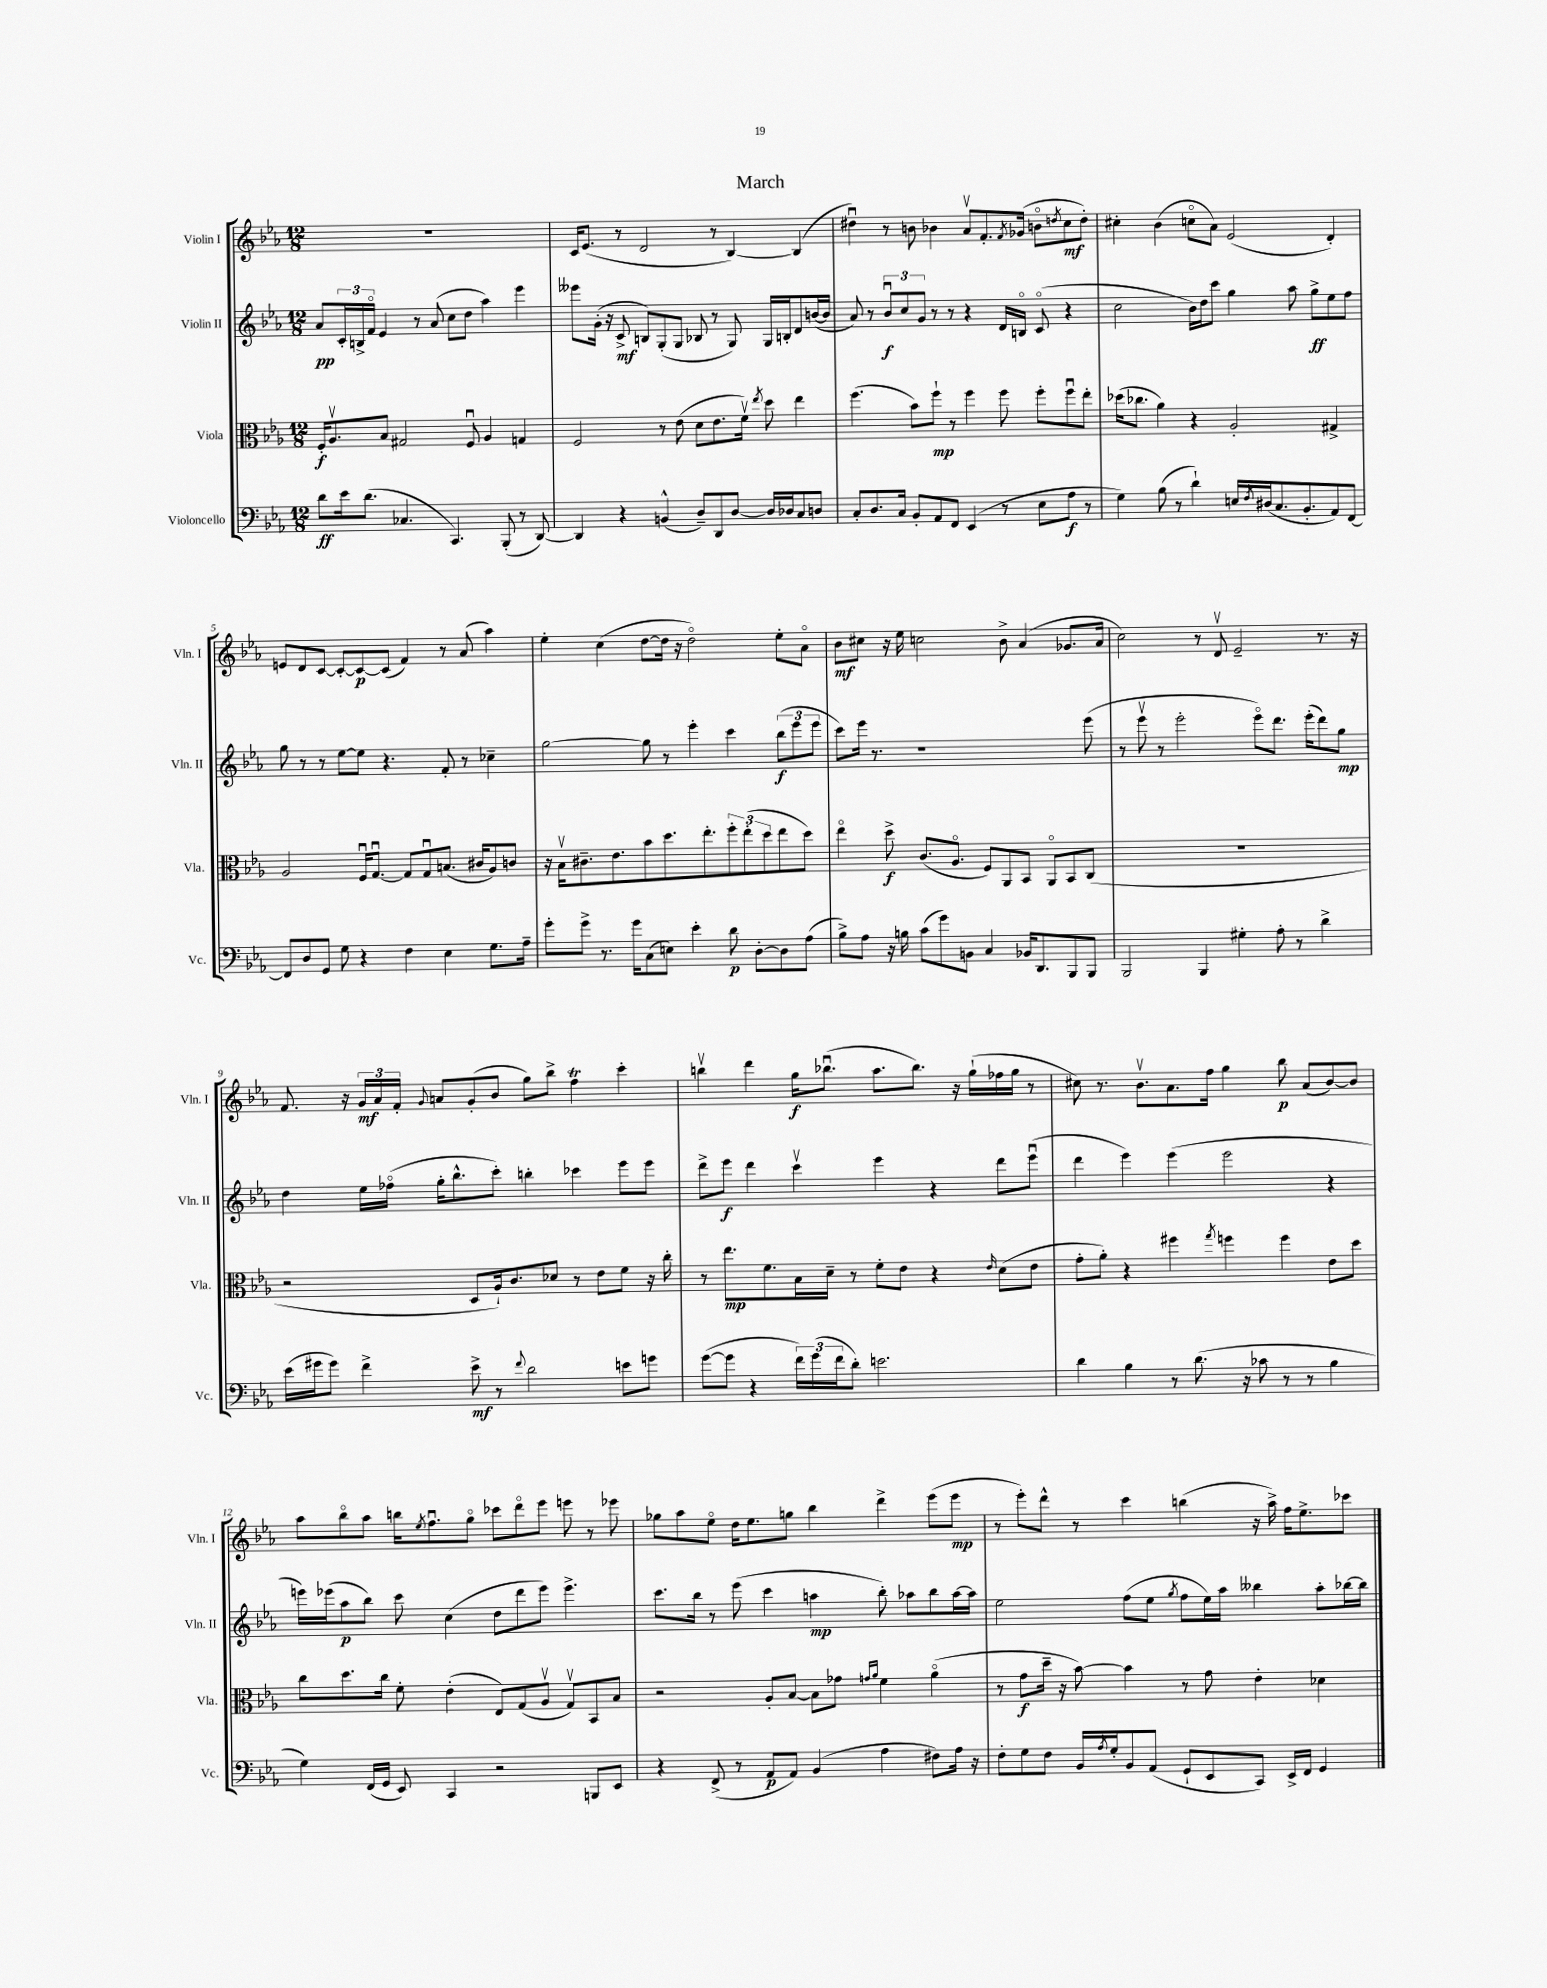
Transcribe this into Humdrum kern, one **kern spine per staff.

**kern	**kern	**kern	**kern
*staff4	*staff3	*staff2	*staff1
*clefF4	*clefC3	*clefG2	*clefG2
*k[b-e-a-]	*k[b-e-a-]	*k[b-e-a-]	*k[b-e-a-]
*M12/8	*M12/8	*M12/8	*M12/8
8d	16F'	8a-	1.r
.	8.A-v	.	.
16e-	.	24c'	.
.	.	24B^	.
(8.d	.	.	.
.	.	24fo	.
.	8B-	4e-	.
4.C-	2G#	.	.
.	.	8r	.
.	.	(8a-	.
4.CC)	.	8cc	.
.	8Fu	8dd	.
.	4A-	4aa-)	.
(8BBB-'	.	.	.
8r	4G	4eee-	.
[8DD)	.	.	.
=	=	=	=
4DD]	2F	8eee--	16c
.	.	.	(8.e-
.	.	(16g'	.
.	.	16r	.
4r	.	8c^	8r
.	.	8B)	2d
(4BB^^	8r	(8G'	.
.	(8e-	8G	.
8D~)	8d	8B-	.
8DD	8.e-	8r	8r
[8D	.	8G)	[4B-)
.	16fv)	.	.
.	8qee-	.	.
16D]	8dd	16G	.
16D-	.	16B'	.
8C	4ee-	8d	(4B-]
8D	.	([16b	.
.	.	16b]	.
=	=	=	=
8C'	(4.ff	8a-)	4dd#u)
8.D	.	8r	.
.	.	12b-u	8r
16C	.	.	.
.	.	12cc	.
8BB-'	8b-)	.	8b
.	.	12g	.
8AA-	8ff`	8r	4b-
8FF	8r	8r	.
(4EE-	4ff	4r	8a-v
.	.	.	8.f'
8r	8ff	16d	.
.	.	.	8qf
.	.	16Bo	(16g-
8E-	8ff'	(8co	8bo
.	.	.	8qdd
8A-	8ffu	4r	8cc
8r	8ee-'	.	8dd')
=	=	=	=
4G)	(16dd-	2cc	4cc#'
.	8.cc-	.	.
(8B-	4a-)	.	(4b-
8r	.	.	.
4d`)	4r	16b-)	8cco
.	.	16dd	.
.	.	8ccc	8a-)
16E	2A-'	4gg	(2e-
8qF	.	.	.
(16D#	.	.	.
8.C	.	.	.
.	.	8aa-	.
8.BB-'	.	.	.
.	.	8gg^	.
8AA-)	4G#^	8ee-	4d')
[8FF	.	8ff	.
=	=	=	=
8FF]	2A-	8gg	8e
8D	.	8r	8d
8GG	.	8r	[8c
8G	.	[8ee-	8c'_
4r	16Fu	8ee-]	8c_
.	[8.Gu	.	.
.	.	4.r	(8c]
4F	8G]	.	4f)
.	8Gu	.	.
4E-	(8.B	8f'	8r
.	.	8r	(8a-
.	16c#	.	.
8.G	8A-)	4cc-~	4aa-)
.	8c	.	.
16A-~	.	.	.
=	=	=	=
8g'	16r	[2gg	4ee-'
.	16B-v	.	.
8g^	8.c#~	.	.
8.r	.	.	(4cc
.	8.e-	.	.
16g	.	.	.
(8C	8b-	8gg]	[8dd
8E)	8.dd	8r	16dd]
.	.	.	16r
4e-'	.	4eee-'	2ddo)
.	8.ee-'	.	.
8d	12ff'	4ccc	.
.	(12ee-'	.	.
[8D'	.	.	.
.	12dd	.	.
8D]	8ee-	(12bb-	8ee-'
.	.	12eee-	.
(8A-	8dd)	.	8a-o
.	.	12eee-	.
=	=	=	=
8B-^)	4ee-o	8ccc)	8b-
8A-	.	16eee-	8cc#
.	.	8.r	.
16r	8dd^	.	16r
16B	.	.	16ee-
(8c	(8.c	1r	2cc
8g)	.	.	.
.	8.A-o	.	.
8BB	.	.	.
4C	8F)	.	.
.	8AA-	.	8b-^
16BB-	8BB-	.	(4a-
8.DD	.	.	.
.	8AA-o	.	.
8BBB-	8BB-	.	8.g-
8BBB-	(8C	(8eee-	.
.	.	.	16a-
=	=	=	=
2BBB-	1.r	8r	2cc)
.	.	8eee-v	.
.	.	8r	.
.	.	2eee-'	.
4BBB-	.	.	8r
.	.	.	8dv
4G#'	.	.	2e-~
.	.	8eee-o)	.
8A-'	.	8.ddd	.
8r	.	.	.
.	.	(16eee-'	.
4d^	.	8ddd)	8.r
.	.	8gg	.
.	.	.	16r
=	=	=	=
(16e-	2r	4dd	8.f
16g#	.	.	.
8g#)	.	.	.
.	.	.	16r
4f^	.	16ee-	24g
.	.	.	24a-
.	.	(16ff-o	.
.	.	.	24f'
.	.	.	8qqg
.	.	16gg'	8a
.	.	8.bb-^^	.
8e-^	8D	.	(8g'
8r	16A-`)	8ccc')	8b-
.	8.c	.	.
8qqf	.	.	.
2d	.	4bb'	8gg)
.	8d-	.	8bb-^
.	8r	4ccc-	4ff
.	8e-	.	.
8e	8f	8eee-	4ccc'
8g	16r	8eee-	.
.	16cc'	.	.
=	=	=	=
([8g	8r	8ddd^	4bbv
8g]	8.ee-	8eee-	.
4r	.	4ddd	4ddd
.	8.f	.	.
24f)	16B-	4cccv	16gg
(24g	.	.	.
.	16d~	.	(8.bb-u
24f	.	.	.
8d')	8r	.	.
2.e	8f'	4eee-	8.aa-
.	8e-	.	.
.	.	.	8.bb-)
.	4r	4r	.
.	.	.	16r
.	.	.	(16gg`
.	16qqe-	.	.
.	(8d	8ddd	16ff-
.	.	.	16gg
.	8e-	(8eee-u	8r
=	=	=	=
4d	8g'	4ddd	8cc#)
.	8a-')	.	8.r
4B-	4r	4eee-)	.
.	.	.	8.b-v
8r	4ff#	(4eee-	8.a-
(8.d	.	.	.
.	.	.	16ff
.	8qgg	.	.
.	4ff	2eee-	4gg
16r	.	.	.
8c-	.	.	.
8r	4ff	.	8bb-
8r	.	.	(8a-
4B-	8e-	4r	[8b-)
.	8dd	.	8b-]
=	=	=	=
4G)	8cc	16eee)	8aa-
.	.	(16eee-	.
.	8.dd	8aa-	8bb-o
(16FF	.	8bb-)	8aa-
16GG	16cc	.	.
8EE-)	8f'	8ccc	16bb
.	.	.	8qee-
.	.	.	8.ffu
4CC	(4e-'	(4cc	.
.	.	.	8ggo
2r	8E-)	8dd	8ccc-
.	(8G	8ddd	8dddo
.	8A-v	8eee-)	8eee-
.	8Gv)	4.eee-^	8eee
8BBB	8BB-	.	8r
8EE-	8B-	.	8eee-
=	=	=	=
4r	2r	8.ccc	8gg-
.	.	.	8aa-
.	.	16bb-	.
(8FF^	.	8r	8ee-o
8r	.	(8eee-	16dd
.	.	.	8.ee-
8AA-	8A-'	4ccc	.
8AA-)	[8B-	.	8gg
(4BB-	8B-]	4aa	4bb-
.	8g-	.	.
.	16qqg	.	.
.	16qqa-	.	.
4A-	4f	8bb-')	4ddd^
.	.	8aa-	.
8F#)	(4a-o	8bb-	(8eee-
16A-	.	[16aa-	8eee-
16r	.	16aa-]	.
=	=	=	=
8F'	8r	2ee-	8r
8G	8g	.	8eee-')
8F	16dd~	.	8ddd^^
.	16r	.	.
16BB-	[8b-)	.	8r
8qA-	.	.	.
16G'	.	.	.
8BB-	4b-]	(8ff	4ccc
(8AA-	.	8ee-	.
.	.	8qgg	.
8GG`	8r	8ff	(4bb
8EE-	8g	16ee-)	.
.	.	16aa-	.
8CC)	4e-'	4bb--	16r
.	.	.	16aa-^)
16EE-^	.	.	16ff
16FF	.	.	8.ee-^
4GG	4d-	8aa-'	.
.	.	[16bb-	8ccc-
.	.	16bb-]	.
==	==	==	==
*-	*-	*-	*-
